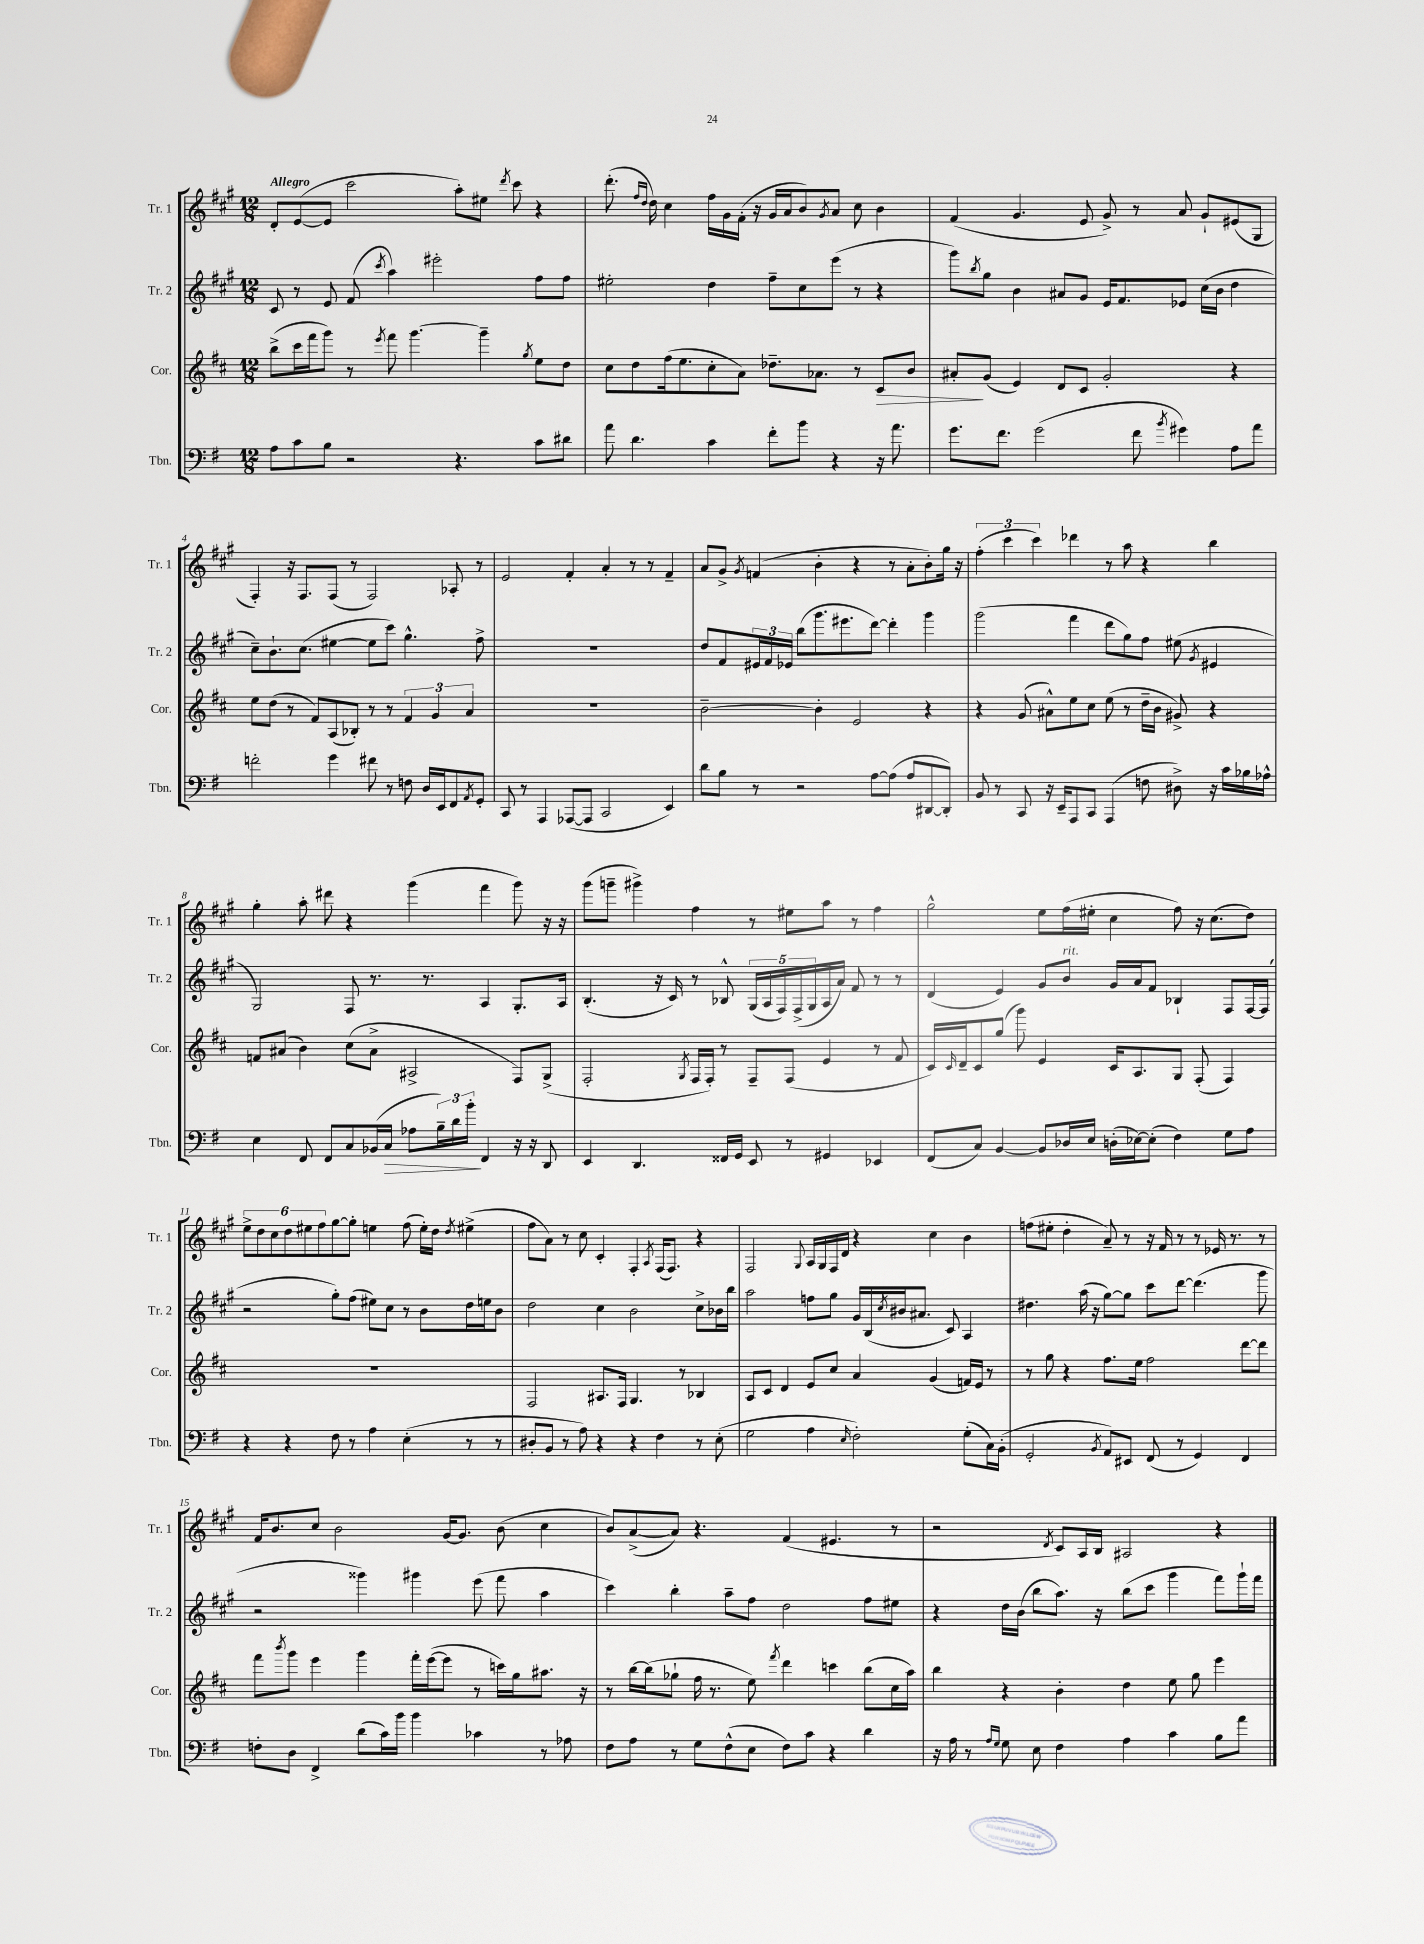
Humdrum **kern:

**kern	**kern	**kern	**kern
*staff4	*staff3	*staff2	*staff1
*clefF4	*clefG2	*clefG2	*clefG2
*k[f#]	*k[f#c#]	*k[f#c#g#]	*k[f#c#g#]
*M12/8	*M12/8	*M12/8	*M12/8
8A	(8bb^	8c#	8d'
8c	16ccc#	8r	([8e
.	16fff#	.	.
8B	8ggg)	8e	8e]
2r	8r	(8f#	2ccc#
.	8qeee	8qccc#	.
.	8fff#	4aa)	.
.	[4.ggg	.	.
.	.	2eee#'	.
4.r	.	.	8aa')
.	4ggg~]	.	8ee#
.	.	.	8qddd
.	.	.	8ccc#
.	8qgg	.	.
8c	8ee	8ff#	4r
8d#	8dd	8ff#	.
=	=	=	=
8a	8cc#	2ee#'	(8.ddd'
4.d	8dd	.	.
.	.	.	16qqff#
.	.	.	16qqdd
.	.	.	16dd)
.	(16ff#	.	4cc#
.	8.ee	.	.
4c	8cc#'	4dd	16ff#
.	.	.	16g#
.	8a)	.	(16f#'
.	.	.	16r
8f#'	8.dd-~	8ff#~	16g#
.	.	.	16a
8b	.	8cc#	8b)
.	8.a-	.	.
.	.	.	8qg#
4r	.	(8eee	8a
.	8r	8r	8cc#
16r	8c#	4r	4b
8.a	.	.	.
.	8b	.	.
=	=	=	=
8.g	8a#'	8ggg#)	(4f#
.	.	8qbb	.
.	(8g	8gg#	.
8.f#	.	.	.
.	4e)	4b	4.g#
(2g	.	.	.
.	8d	8a#	.
.	8c#	8g#	8e
.	2g'	16e	8g#^)
.	.	8.f#	.
8f#	.	.	8r
8qb	.	.	.
4g#)	.	8e-	8a
.	.	(16cc#	8g#`
.	.	16b	.
8A	4r	4dd	(8e#
8a	.	.	8G#
=	=	=	=
2f'	8ee	8cc#~)	4F#')
.	(8dd	8.b`	.
.	8r	.	16r
.	.	(8.cc#	8.F#
.	8f#)	.	.
4g	(8A	[4ee#	(8F#
.	8B-')	.	8r
8f#	8r	8ee#]	2F#)
8r	8r	8ccc#)	.
8F	6f#	4.gg#^^	.
16D	.	.	.
.	6g	.	.
16EE	.	.	.
8FF#	.	.	8A-'
.	6a	.	.
8qAA	.	.	.
8GG'	.	8ff#^	8r
=	=	=	=
8CC	1.r	1.r	2e
8r	.	.	.
4AAA	.	.	.
([8AAA-	.	.	4f#'
8AAA-]	.	.	.
2CC	.	.	4a'
.	.	.	8r
.	.	.	8r
4EE)	.	.	4f#~
=	=	=	=
8d	[2b~	8dd	8a
8B	.	8f#	8g#^
.	.	.	8qg#
8r	.	24e#	(4f
.	.	24f#	.
.	.	24e-	.
2r	.	(8bb	.
.	4b']	8.ggg#	4b'
.	.	8.eee#	.
.	2e	.	4r
[8A	.	[8ddd)	.
(8A]	.	4ddd']	8r
8A	.	.	8a'
[8DD#	4r	4ggg#	8b')
8DD#'])	.	.	16gg#
.	.	.	16r
=	=	=	=
8BB	4r	(2ggg#	(6ff#'
8r	.	.	.
.	.	.	6ccc#
8CC	(8g	.	.
.	.	.	6ccc#)
16r	8a#^^)	.	.
16EE~	.	.	.
8AAA	8ee	4fff#	4ddd-
8CC	8cc#	.	.
(4AAA	(8ee	8ddd	8r
.	8r	8gg#)	8aa
8F	16dd~	8ff#	4r
.	16b	.	.
8D#^)	8g#^)	(8ee#	.
.	.	8qg#	.
16r	4r	4e#	4bb
16c	.	.	.
16B-	.	.	.
16A-^^	.	.	.
=	=	=	=
4E	8f	2G#)	4gg#'
.	(8a#	.	.
8FF#	4b)	.	8aa'
8FF#	.	.	8ddd#
8C	(8cc#	8F#	4r
(16BB-	8a#^	8.r	.
16C	.	.	.
8A-	2A#^	.	(4ggg#
.	.	8.r	.
24B~)	.	.	.
24d	.	.	.
24b'	.	.	.
4FF#	.	4A	4fff#
16r	8F#)	8.G#'	8ggg#)
16r	.	.	.
8DD	(8G^	.	16r
.	.	16A	16r
=	=	=	=
4EE	2F#'	(4.B'	(8ggg#
.	.	.	8ggg~
4.DD	.	.	4ggg#^)
.	.	16r	.
.	.	16c#)	.
.	8qG	.	.
.	16F#	8r	4ff#
.	16F#')	.	.
16FF##	8r	8B-^^	.
16GG	.	.	.
8EE	8F#~	(20G#	8r
.	.	20A	.
.	.	20F#)	.
8r	(8F#	.	8ee#
.	.	(20F#^	.
.	.	20G#	.
4GG#	4e	16A	8aa
.	.	16a)	.
.	.	8f#	8r
4EE-	8r	8r	4ff#
.	8f#	8r	.
=	=	=	=
(8FF#	16c#)	(4d	2gg#^^
.	16qqc#	.	.
.	16d~	.	.
8C)	8c#	.	.
[4BB	(8gg	4e)	.
.	8ggg)	.	.
8BB]	4e	8g#	8ee
16D-	.	8b	(16ff#
16E	.	.	16ee#'
(16D'	16c#	16g#	4cc#
[16E-)	8.A	16a	.
(8E-']	.	8f#	.
4F#)	8G	4B-`	8ff#)
.	(8F#'	.	16r
.	.	.	(8.cc#
8G	4F#)	8F#	.
8A	.	[16F#	8dd)
.	.	(16F#]	.
=	=	=	=
4r	1.r	2r	12ee^
.	.	.	12dd
.	.	.	12cc#
4r	.	.	12dd
.	.	.	12ee#
.	.	.	12ff#
8F#	.	8gg#')	[8gg#
8r	.	(8ff#	8gg#']
4A	.	8ee#)	4ee
.	.	8cc#	.
(4E'	.	8r	(8ff#
.	.	8b	16ee')
.	.	.	16dd
.	.	.	8qdd
8r	.	16dd	(4ee#^
.	.	16ee	.
8r	.	8b	.
=	=	=	=
8D#'	2F#	2dd	8ff#
8BB	.	.	8a)
8r	.	.	8r
8A)	.	.	8cc#
4r	8.A#	4cc#	4c#'
.	16F#	.	.
4r	4.G	2b	4F#'
.	.	.	8qA
4F#	.	.	(16F#
.	.	.	8.F#)
.	8r	.	.
8r	4B-	8cc#^	4r
(8E'	.	16b-	.
.	.	16bb	.
=	=	=	=
2G	8A	2aa	2F#
.	8c#	.	.
.	4d	.	.
.	.	.	8qqG#
4A	8e	8ff	16A
.	.	.	16G#
.	8cc#	8gg#	16F#
.	.	.	16d
16qqE	.	.	.
2F#')	4a	16g#	4r
.	.	(16B	.
.	.	8qcc#	.
.	.	16b#	.
.	.	8.a#	.
.	(4g	.	4cc#
.	.	8c#)	.
(8G'	16f)	4A	4b
.	16e	.	.
16C)	8r	.	.
(16BB'	.	.	.
=	=	=	=
2GG'	8r	4.dd#	(8ff
.	8gg	.	8ee#'
.	4r	.	4dd'
.	.	(16aa	.
.	.	16r	.
8qBB	.	.	.
8AA)	8.ff#	[8gg#)	8a~)
8EE#	.	8gg#]	8r
.	16ee	.	.
(8FF#	2ff#	8ccc#	16r
.	.	.	16f#
8r	.	[8ddd	8r
4GG)	.	(4.ddd]	8r
.	.	.	16e-
.	.	.	8.r
4FF#	[8ddd	.	.
.	8ddd]	8ggg#	8r
=	=	=	=
8F'	8fff#	2r	16f#
.	.	.	8.b
.	8qbbb	.	.
8D	8ggg	.	.
4FF#^	4eee	.	8cc#
.	.	.	2b
(8d	4ggg	4ggg##)	.
16c)	.	.	.
16b	.	.	.
4b	16fff#'	4ggg#	.
.	([16eee	.	.
.	8eee]	.	[16g#
.	.	.	8.g#]
4c-	8r	(8eee	.
.	16ccc)	8fff#	(8b
.	16gg	.	.
8r	8.aa#	4aa	4cc#
8A-	.	.	.
.	16r	.	.
=	=	=	=
8F#	8r	4ccc#)	8b)
8A	[16bb	.	([8a^
.	(16bb]	.	.
8r	8gg-`	4bb'	8a])
8G	16ff#	.	4.r
.	8.r	.	.
(8F#^^	.	8aa~	.
8E	8ee)	8ff#	.
.	8qfff#	.	.
8F#)	4ddd	2dd	(4f#
8c	.	.	.
4r	4ccc	.	4.e#
4d	(8bb	8ff#	.
.	16cc#	8ee#	8r
.	16aa)	.	.
=	=	=	=
16r	4bb	4r	2r
16A	.	.	.
8r	.	.	.
16qqA	.	.	.
16qqG	.	.	.
8G	4r	16dd	.
.	.	(16b	.
8E	.	8bb	.
.	.	.	8qd
4F#	4b'	8.aa)	8c#)
.	.	.	16A
.	.	16r	16B
4A	4dd	(8bb	2A#
.	.	8ccc#	.
4c	8ee	4ggg#	.
.	8gg	.	.
8B	4eee	8fff#)	4r
8a	.	16ggg#`	.
.	.	16fff#	.
==	==	==	==
*-	*-	*-	*-
